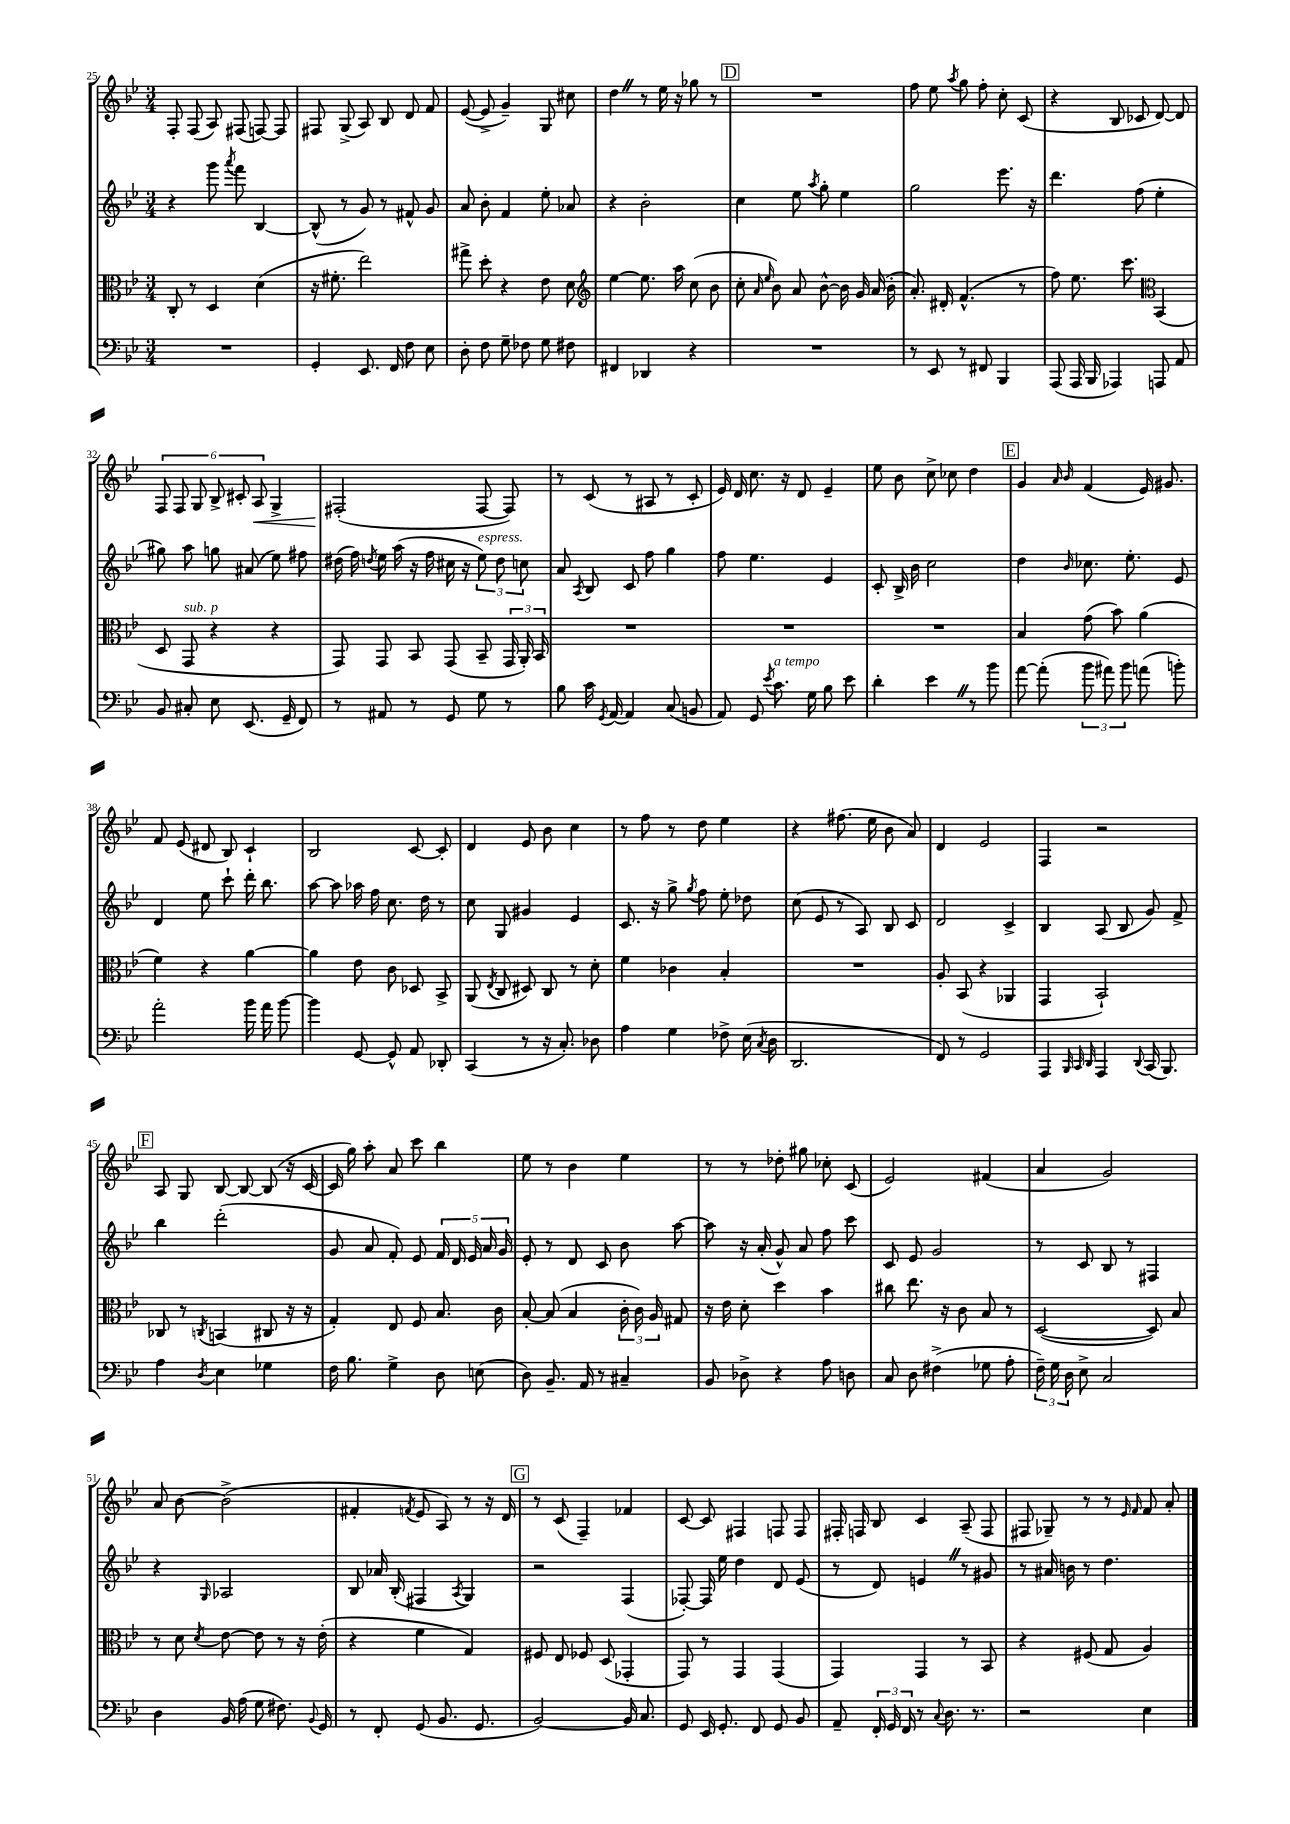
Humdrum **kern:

**kern	**kern	**kern	**kern	**dynam
*part4	*part3	*part2	*part1	*part1
*staff4	*staff3	*staff2	*staff1	*staff1
*clefF4	*clefC3	*clefG2	*clefG2	*
*k[b-e-]	*k[b-e-]	*k[b-e-]	*k[b-e-]	*
*M3/4	*M3/4	*M3/4	*M3/4	*
=25	=25	=25	=25	=25
2.r	8C'/	4r	8F'/	.
.	8r	.	(8F/	.
.	4D/	8ggg\	8A/)	.
.	.	8qaaa/	.	.
.	.	8fff\	(8F#X/	.
.	(4d\	[4B-/	[8Fn/)	.
.	.	.	8F/]	.
=26	=26	=26	=26	=26
4GG'/	16r	(8B-^^/]	8F#X/	.
.	8.f#X'\	.	.	.
.	.	8r	(8G^/	.
8.EE-/	2ee-\)	8g/)	8A/)	.
.	.	8r	8B-/	.
16FF/	.	.	.	.
8F\	.	8f#X^^/	8d/	.
8E-\	.	8g/	8f/	.
=27	=27	=27	=27	=27
8D'\	8gg#X^\	8a/	([8e-/	.
8F\	8dd'\	8b-'\	8e-^/]	.
8G~\	4r	4f/	4g~/)	.
8F-X\	.	.	.	.
8G\	8e-\	8ee-'\	8G/	.
8F#X\	8d\	8a-X/	8cc#X\	.
=28	=28	=28	=28	=28
*	*clefG2	*	*	*
4FF#X/	[4ee-\	4r	4ddZ\	.
4DD-X/	8.ee-\]	2b-'\	8r	.
.	.	.	16ee-\	.
.	16aa\	.	16r	.
4r	(8cc\	.	8gg-X\	.
.	8b-\	.	8r	.
!!LO:REH:place=s1:t=D
=29	=29	=29	=29	=29
2.r	8cc'\	4cc\	2.r	.
.	16qqa/	.	.	.
.	16qqee-/	.	.	.
.	8b-\)	.	.	.
.	8a/	8ee-\	.	.
.	.	8qaa/	.	.
.	[8b-^^\	8gg'\	.	.
.	16b-\]	4ee-\	.	.
.	16g/	.	.	.
.	(16a/	.	.	.
.	16b-'\	.	.	.
=30	=30	=30	=30	=30
8r	8.a'/)	2gg\	8ff\	.
8EE-/	.	.	8ee-\	.
.	16d#X'/	.	.	.
.	.	.	8qaa/	.
8r	(4.f^^/	.	8gg\	.
8FF#X/	.	.	8ff'\	.
4BBB-/	.	8.eee-\	8cc'\	.
.	8r	.	(8c/	.
.	.	16r	.	.
=31	=31	=31	=31	=31
(8AAA/	8ff\)	4.ddd\	4r	.
16AAA/	8.ee-\	.	.	.
16BBB-/	.	.	.	.
4AAA-X/)	.	.	8B-/	.
.	8.ccc\	.	.	.
.	.	(8ff\	8c-X/	.
*	*clefC3	*	*	*
8AAAn/	(4BB-/	4ee-'\	[8d/)	.
8AA/	.	.	8d/]	.
!!LO:LB:g=z
=32	=32	=32	=32	=32
8BB-/	8D/	8gg#X\)	12F/	.
.	.	.	12F/	.
!	!LO:TX:a:i:t=sub. p	!	!	!
8C#X'/	8GG/	8aa\	.	.
.	.	.	12G/	.
8E-\	4r	8ggn\	12B-^/	.
.	.	.	12c#X'/	.
(8.EE-/	.	(8a#X/	.	.
!	!	!	!	!LO:HP:b
.	.	.	12A/	<
.	4r	8ee-\)	4G^/	.
16GG~/	.	.	.	.
8FF/)	.	8ff#X\	.	.
=33	=33	=33	=33	=33
8r	8GG/)	(16dd#X\	(2F#X'/	.
.	.	16ff\)	.	.
.	.	8qddn/	.	.
8AA#X/	8GG/	16ee-\	.	.
.	.	(16aa\	.	.
8r	8BB-/	16r	.	.
.	.	16ff\	.	.
8GG/	(8GG/	16cc#X\	.	.
.	.	16r	.	.
!	!	!LO:TX:a:i:t=espress.	!	!
8G\	8BB-~/	12ee-\)	[8F#/	[
.	.	12dd\	.	.
8r	24GG/	.	8F#/])	.
.	24AA'/)	12ccn\	.	.
.	24BB-/	.	.	.
=34	=34	=34	=34	=34
8B-\	2.r	8a/	8r	.
.	.	8qA/	.	.
16c\	.	8B-/	(8c/	.
8qGG/	.	.	.	.
[16AA/	.	.	.	.
4AA/]	.	8c/	8r	.
.	.	8ff\	8A#X/	.
(8C/	.	4gg\	8r	.
8BBn/	.	.	8c'/	.
=35	=35	=35	=35	=35
8AA/)	2.r	8ff\	16e-/)	.
.	.	.	16d/	.
8GG/	.	4.ee-\	8.cc\	.
8qe-/	.	.	.	.
!LO:TX:a:i:t=a tempo	!	!	!	!
8.c\	.	.	.	.
.	.	.	16r	.
.	.	.	8d/	.
16G\	.	.	.	.
8B-\	.	4e-/	4e-~/	.
8e-\	.	.	.	.
=36	=36	=36	=36	=36
4d'\	2.r	8c'/	8ee-\	.
.	.	16B-^/	8b-\	.
.	.	16b-\	.	.
4e-Z\	.	2cc\	8cc^\	.
.	.	.	8cc-X\	.
8r	.	.	4dd\	.
8b-\	.	.	.	.
!!LO:REH:place=s1:t=E
=37	=37	=37	=37	=37
[8a\	4B-/	4dd\	4g/	.
(8a'\]	.	.	.	.
.	.	.	16qqa/	.
.	.	16qqb-/	16qqb-/	.
12b-\	(8g\	8.cc-X\	(4f/	.
12a#X\)	.	.	.	.
.	8b-\)	.	.	.
12b-\	.	.	.	.
.	.	8.ee-'\	.	.
(8an\	(4a\	.	16e-/)	.
.	.	.	8.g#X/	.
8bn'\)	.	8e-/	.	.
!!LO:LB:g=z
=38	=38	=38	=38	=38
2a'\	4f\)	4d/	8f/	.
.	.	.	(8e-/	.
.	4r	8ee-\	8d#X/	.
.	.	8ccc`\	8B-/)	.
16b-\	[4a\	16ddd'\	4c`/	.
16a\	.	8.bb-\	.	.
[8b-\	.	.	.	.
=39	=39	=39	=39	=39
4b-\]	4a\]	[8aa\	2B-/	.
.	.	8aa\]	.	.
[8GG/	8e-\	16aa-X\	.	.
.	.	16ff\	.	.
8GG^^/]	8c\	8.cc\	.	.
8AA/	8D-X/	.	[8c/	.
.	.	16dd\	.	.
8DD-X'/	8BB-^/	8r	8c'/]	.
=40	=40	=40	=40	=40
(4CC/	(8AA/	8cc\	4d/	.
.	8qE-/	.	.	.
.	8C/	8G/	.	.
8r	8D#X/)	4g#X/	8e-/	.
16r	8C/	.	8b-\	.
8.C'/)	.	.	.	.
.	8r	4e-/	4cc\	.
8D-X\	8d'\	.	.	.
=41	=41	=41	=41	=41
4A\	4f\	8.c/	8r	.
.	.	.	8ff\	.
.	.	16r	.	.
4G\	4c-X\	8gg^\	8r	.
.	.	8qgg/	.	.
.	.	8ff\	8dd\	.
8F-X^\	4B-'/	8ee-'\	4ee-\	.
(16E-\	.	8dd-X\	.	.
8qC/	.	.	.	.
16D\	.	.	.	.
=42	=42	=42	=42	=42
2.DD/	2.r	(8cc\	4r	.
.	.	8e-/	.	.
.	.	8r	(8.ff#X\	.
.	.	8A/)	.	.
.	.	.	16ee-\	.
.	.	8B-/	8b-\	.
.	.	8c/	8a/)	.
=43	=43	=43	=43	=43
8FF/)	8A'/	2d/	4d/	.
8r	(8BB-/	.	.	.
2GG/	4r	.	2e-/	.
.	4AA-X/	4c^/	.	.
=44	=44	=44	=44	=44
4AAA/	4GG/	4B-/	4F/	.
32qqBBB-/	.	.	.	.
32qqCC/	.	.	.	.
32qqDD/	.	.	.	.
4AAA/	2BB-`/)	(8A/	2r	.
.	.	8B-/	.	.
8qqDD/	.	.	.	.
(16CC/	.	8g/)	.	.
8.BBB-/)	.	.	.	.
.	.	8f^/	.	.
!!LO:LB:g=z
!!LO:REH:place=s1:t=F
=45	=45	=45	=45	=45
4A\	8C-X/	4bb-\	8A/	.
.	8r	.	8G/	.
8qD/	8qCn/	.	.	.
4E-\	(4BBn/	(2ddd'\	[8B-/	.
.	.	.	8B-/_	.
4G-X\	8C#X/	.	(8B-/]	.
.	16r	.	16r	.
.	16r	.	[16c/	.
=46	=46	=46	=46	=46
16F\	4G'/)	8g/	16c/]	.
8.B-\	.	.	16gg\)	.
.	.	8a/	8aa'\	.
4G^\	8E-/	8f'/)	8a/	.
.	8F/	8e-/	8ccc\	.
8D\	8.B-/	20f/	4bb-\	.
.	.	20d/	.	.
.	.	20e-/	.	.
(8En\	.	.	.	.
.	.	20a/	.	.
.	16c\	.	.	.
.	.	20g/	.	.
=47	=47	=47	=47	=47
8D\)	[8B-'/	8e-'/	8ee-\	.
8.BB-~/	(8B-/]	8r	8r	.
.	4B-/	8d/	4b-\	.
16AA/	.	.	.	.
8r	.	8c/	.	.
4C#X~/	24c'\	8b-\	4ee-\	.
.	24c\)	.	.	.
.	24A/	.	.	.
.	8G#X/	[8aa\	.	.
=48	=48	=48	=48	=48
8BB-/	16r	8aa\]	8r	.
.	16e-\	.	.	.
8D-X^\	8d'\	16r	8r	.
.	.	(16a'/	.	.
4r	4dd\	8g^^/)	8dd-X'\	.
.	.	8a/	8gg#X\	.
8A\	4b-\	8ff\	8cc-X'\	.
8Dn\	.	8ccc\	(8c/	.
=49	=49	=49	=49	=49
8C/	8cc#X\	8c/	2e-/)	.
8D\	8.ee-\	8e-/	.	.
(4F#X^\	.	2g/	.	.
.	16r	.	.	.
.	8c\	.	.	.
8G-X\	8B-/	.	(4f#X/	.
8A'\	8r	.	.	.
=50	=50	=50	=50	=50
24F~\)	([2D/	8r	4a/	.
24G\	.	.	.	.
24D\	.	.	.	.
8E-^\	.	8c/	.	.
2C/	.	8B-/	2g/)	.
.	.	8r	.	.
.	8D/])	4F#X/	.	.
.	8B-/	.	.	.
!!LO:LB:g=z
=51	=51	=51	=51	=51
4D\	8r	4r	8a/	.
.	8d\	.	[8b-\	.
.	8qd/	16qqG/	.	.
16BB-/	[8e-\	2A-X/	(2b-^\]	.
(16A\	.	.	.	.
8G\	8e-\]	.	.	.
8.F#X\)	8r	.	.	.
.	16r	.	.	.
8qqBB-/	.	.	.	.
16GG/	(16e-'\	.	.	.
=52	=52	=52	=52	=52
8r	4r	8B-/	4f#X'/	.
8FF'/	.	16a-X/	.	.
.	.	(16B-'/	.	.
.	.	.	8qfn/	.
(8GG/	4f\	4F#X/	8e-/	.
8.BB-/	.	.	8A/)	.
.	.	8qA/	.	.
.	4G/)	4G/)	8r	.
8.GG/	.	.	.	.
.	.	.	16r	.
.	.	.	16d/	.
!!LO:REH:place=s1:t=G
=53	=53	=53	=53	=53
[2BB-/)	8F#X/	2r	8r	.
.	8E-/	.	(8c/	.
.	8F-X/	.	4F~/)	.
.	(8D/	.	.	.
16BB-/]	4GG-X'/	(4F/	4f-X/	.
8.C/	.	.	.	.
=54	=54	=54	=54	=54
8GG/	8GG/)	[8F-X'/)	[8c/	.
16EE-/	8r	16F-/]	8c/]	.
8.GG'/	.	16ee-\	.	.
.	4GG/	4dd\	4F#X/	.
8FF/	.	.	.	.
8GG/	(4GG/	8d/	8Fn/	.
8BB-/	.	(8e-/	8F/	.
=55	=55	=55	=55	=55
8AA~/	4GG/)	8r	16F#X'/	.
.	.	.	16Fn/	.
24FF'/	.	8d/)	8B-/	.
24GG/	.	.	.	.
24FF/	.	.	.	.
8r	4GG/	4enZ/	4c/	.
8qqC/	.	.	.	.
8.D\	.	.	.	.
.	8r	8r	(8A~/	.
8.r	.	.	.	.
.	8BB-/	8g#X/	8F/	.
=56	=56	=56	=56	=56
2r	4r	8r	8F#X/	.
.	.	16a#X/	8G-X~/)	.
.	.	16bn\	.	.
.	(8F#X/	8r	8r	.
.	8G/	4.dd\	8r	.
.	.	.	16qqe-/	.
.	.	.	16qqf/	.
4E-\	4A/)	.	8f/	.
.	.	.	8a'/	.
==	==	==	==	==
*-	*-	*-	*-	*-
